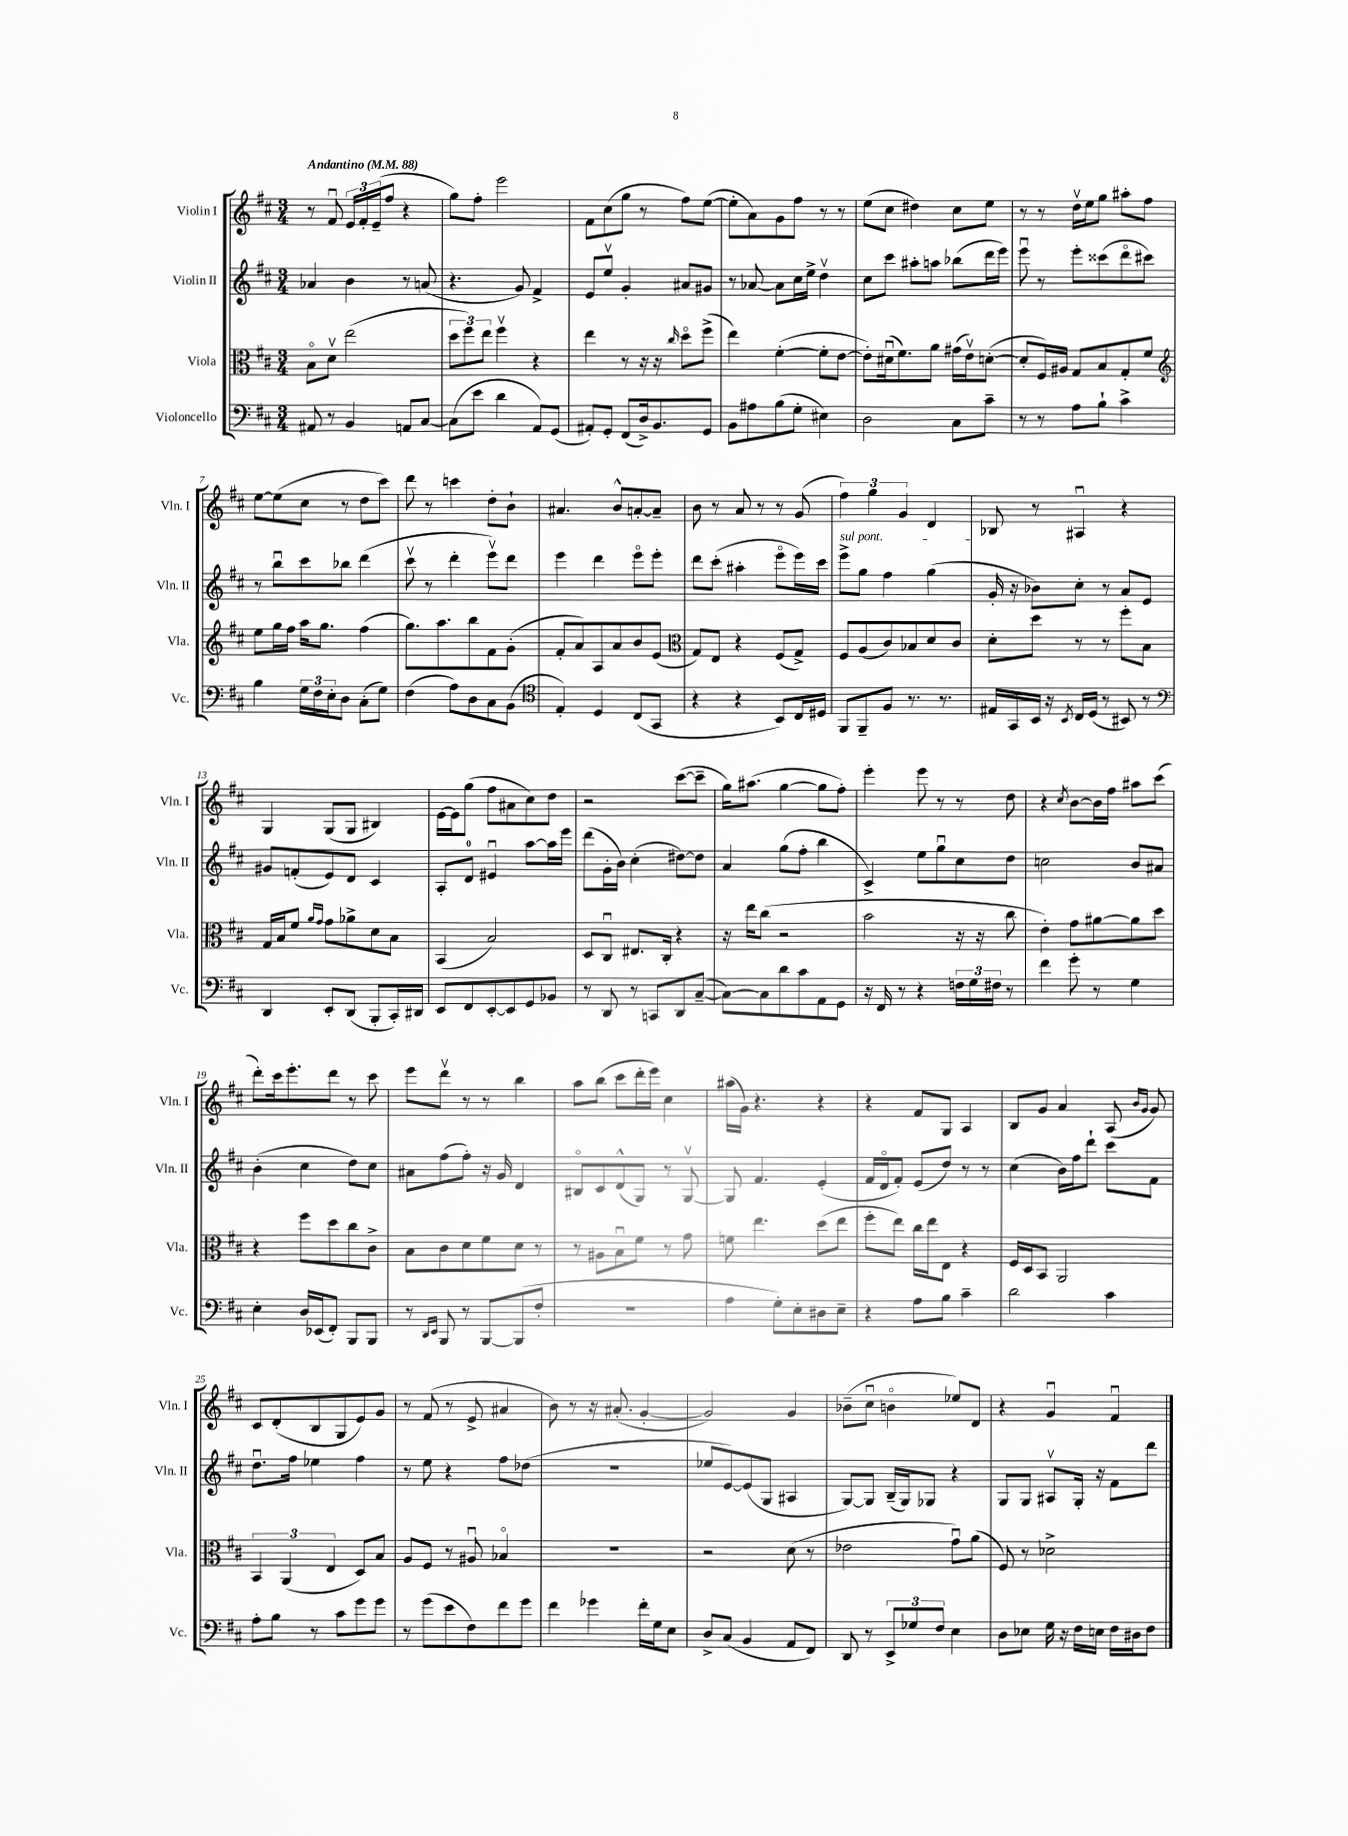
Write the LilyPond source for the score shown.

<<
\new StaffGroup <<
\new Staff = "s0" \with { instrumentName = "Violin I" shortInstrumentName = "Vln. I" } {
    \clef treble \key d \major \numericTimeSignature \time 3/4 \tempo "Andantino" 4 = 88
    r8 fis'8\downbow \tuplet 3/2 { e'16 fis'16-. e'16--( } fis''8 r4 |
    g''8) fis''8-. e'''2 |
    fis'8 cis''8( g''8 r8 fis''8) e''8~( |
    e''8-. a'8) g'8 fis''8 r8 r8 |
    e''8( cis''8 dis''4) cis''8 e''8 |
    r8 r8 d''16\upbow e''16 g''8 ais''8-. fis''8 |
    e''8~ e''8( cis''8 r8 d''8 cis'''8) |
    d'''8 r8 c'''4 d''8-. b'8-! |
    ais'4. b'8-^ a'8~-. a'8-- |
    b'8 r8 a'8 r8 r8 g'8( |
    \tuplet 3/2 { fis''4) g''4 g'4 } d'4 |
    bes8 r8 ais4\downbow r4 |
    g4 g8( g8 bis4) |
    e'16~ e'16 g''8( fis''8 ais'8 cis''8) d''8 |
    r2 cis'''8~( cis'''8-- |
    g''16) ais''8.( g''4~ g''8 fis''8-.) |
    e'''4-. e'''8 r8 r8 d''8 |
    r4 \acciaccatura { cis''8 } b'8~ b'16 fis''16 ais''8 cis'''8( |
    d'''8-.) cis'''16 e'''8.-. d'''8 r8 cis'''8 |
    e'''8 d'''8\upbow r8 r8 b''4 |
    a''8 b''8( cis'''8 d'''16-. e'''16) cis''4 |
    ais''16( g'16) r4. r4 |
    r4 fis'8 g8 a4 |
    b8 g'8 a'4 a8( \grace { b'16 g'16 } g'8) |
    cis'8 d'8-.( b8 g8 e'8) g'8 |
    r8 fis'8( r8 e'8-> ais'4 |
    b'8) r8 r16 ais'8.-.( g'4~-. |
    g'2) g'4 |
    bes'8--( cis''8\downbow b'4\flageolet ees''8) d'8 |
    r4 g'4\downbow fis'4\downbow \bar "|." |
}
\new Staff = "s1" \with { instrumentName = "Violin II" shortInstrumentName = "Vln. II" } {
    \clef treble \key d \major \numericTimeSignature \time 3/4
    aes'4 b'4 r8 a'8( |
    r4. g'8) fis'4-> |
    e'8 e''8\upbow g'4-. ais'8 gis'8 |
    r8 aes'8~ aes'8 cis''16 e''16-> d''4\upbow |
    cis''8 cis'''8 ais''8-. a''8 bes''8( d'''16 e'''16) |
    e'''8\downbow r8 e'''8-. cisis'''8( d'''8\flageolet cis'''8) |
    r8 b''8\downbow cis'''8 bes''8 d'''4( |
    cis'''8\upbow r8 d'''4-. e'''8\upbow) d'''8 |
    e'''4 d'''4 e'''8\flageolet e'''8-. |
    d'''8 cis'''8-.( ais''4-. e'''8\flageolet e'''16) cis'''16 |
    \once \override TextSpanner.bound-details.left.text = \markup { \italic "sul pont." } e'''8->\startTextSpan g''8 fis''4 g''4( |
    g'16-.\stopTextSpan r16 bes'8) cis''8-. r8 a'8 e'8 |
    gis'8 f'8-.( e'8) d'8 cis'4 |
    a8-. d'8-0 eis'4\downbow a''8~ a''16 e'''16 |
    d'''8( g'16-. b'16) cis''4-.( dis''8~) dis''8 |
    a'4 g''8( fis''8-. b''4 |
    cis'4->) e''8 g''8\downbow cis''8 d''8 |
    c''2 b'8 ais'8 |
    b'4-.( cis''4 d''8) cis''8 |
    ais'8 fis''8( fis''8-.) r16 g'16 d'4 |
    bis8\flageolet cis'8 d'8-^( g8) r8 g8~\upbow |
    g8 fis'4. e'4-.( |
    fis'16 d'16\flageolet fis'8-.) e'8( d''8) r8 r8 |
    cis''4( b'16) fis''16 d'''8-! cis'''8 fis'8 |
    d''8.\downbow fis''16 ees''4 fis''4 |
    r8 e''8 r4 fis''8 des''8( |
    R2. |
    ees''8 e'8~) e'8( g8 ais4 |
    g8~) g8 b16--( g16) ges8 r4 |
    g8 g8 ais8\upbow g16-. r16 fis'8 d'''8 \bar "|." |
}
\new Staff = "s2" \with { instrumentName = "Viola" shortInstrumentName = "Vla." } {
    \clef alto \key d \major \numericTimeSignature \time 3/4
    b8\flageolet d'8\upbow e''2( |
    \tuplet 3/2 { d''8 fis''8) e''8 } fis''4\upbow r4 |
    e''4 r8 r16 r16 \grace { cis''16 } d''8\flageolet fis''8->( |
    e''4) fis'4~-.( fis'8-. e'8~ |
    e'8-.) dis'16\downbow( fis'8.) a'8 gis'16( e'16\upbow) d'8~-.( |
    d'8-. fis16) ais16 g8 b8 g8-. fis'8 |
    \clef treble e''8 g''16 fis''16 a''16 g''8. fis''4( |
    g''8.) a''8. b''8 fis'8 g'8-.( |
    fis'8-. a'8) a8 a'8 b'8 e'8( |
    \clef alto g8) e8 r4 fis8( g8->) |
    fis8 a8( cis'8) bes8 d'8 cis'8 |
    d'8-. d''8 r8 r8 fis''8-. b8 |
    g16 b16 fis'8 \grace { a'16 g'16 } g'8 aes'8-> d'8 b8 |
    b,4( b2) |
    d8 cis8\downbow eis8. cis16-. r4 |
    r16 e''16 cis''8( r2 |
    b'2 r16 r16 cis''8 |
    e'4-.) g'8 ais'8~ ais'8 d''8 |
    r4 fis''8 d''8 cis''8 cis'8-> |
    b8 cis'8 d'8 fis'8 d'8 r8 |
    r8 ais8 b8\downbow fis'8 r8 g'8 |
    f'8 e''4. d''8( e''8 |
    fis''8-. e''8) cis''16 e''16 e8 r4 |
    fis16 d16 b,8 a,2 |
    \tuplet 3/2 { b,4 a,4( e4 } d8) b8 |
    a8 fis8 r8 ais8\downbow bes4\flageolet |
    R2. |
    r2 d'8( r8 |
    ees'2 g'8\downbow) a'8( |
    fis8) r8 des'2-> \bar "|." |
}
\new Staff = "s3" \with { instrumentName = "Violoncello" shortInstrumentName = "Vc." } {
    \clef bass \key d \major \numericTimeSignature \time 3/4
    ais,8 r8 b,4 a,8 cis8~ |
    cis8( e'8 d'4 a,8) g,8( |
    ais,8-.) g,8-. fis,8( d16->) b,8. g,8 |
    b,8 ais8 b8( g8-. eis4) |
    d2 cis8 cis'8-- |
    r8 r8 a8 b8-! cis'4-> |
    b4 \tuplet 3/2 { g16 fis16 e16-. } d8 cis8-.( g8) |
    fis4( a8) d8 cis8 b,8( |
    \clef tenor e4-.) d4 cis8( g,8 |
    r4 r4 b,8) cis16 dis16 |
    fis,8 fis,8-- fis8 r8. r8. |
    eis16 g,16 b,16 r16 \acciaccatura { b,8 } cis16 d16( r8 bis,8) r8 |
    \clef bass d,4 e,8-. d,8( b,,8-. cis,16-.) dis,16 |
    e,8 fis,8 e,8~-. e,8 g,8 bes,8 |
    r8 d,8 r8 c,8 d,8 cis8~--( |
    cis8~) cis8 d'8 cis'8 a,8 g,8 |
    r16 fis,16 r8 r4 \tuplet 3/2 { f16 g16 fis16 } r8 |
    fis'4 g'8-. r8 g4 |
    e4-. d16 ees,16( fis,8-.) b,,8 b,,8 |
    r8 \grace { d,16 e,16 } b,,8 r8 b,,8~ b,,8( fis8-. |
    R2. |
    a4 g8-.) e8-. dis8 e8-- |
    r4 a8 b8 cis'4-- |
    d'2 cis'4 |
    a8-. b8 r8 cis'8 g'8 g'8 |
    r8 g'8( e'8 fis8) fis'8 g'8 |
    fis'4 ges'4 fis'16-. g16 e8 |
    d8-> cis8( b,4 a,8 fis,8) |
    d,8 r8 \tuplet 3/2 { e,8-> ges8 fis8 } e4 |
    d8 ees8 g16 r16 fis16 e16 fis16 dis16 fis8 \bar "|." |
}
>>
>>
